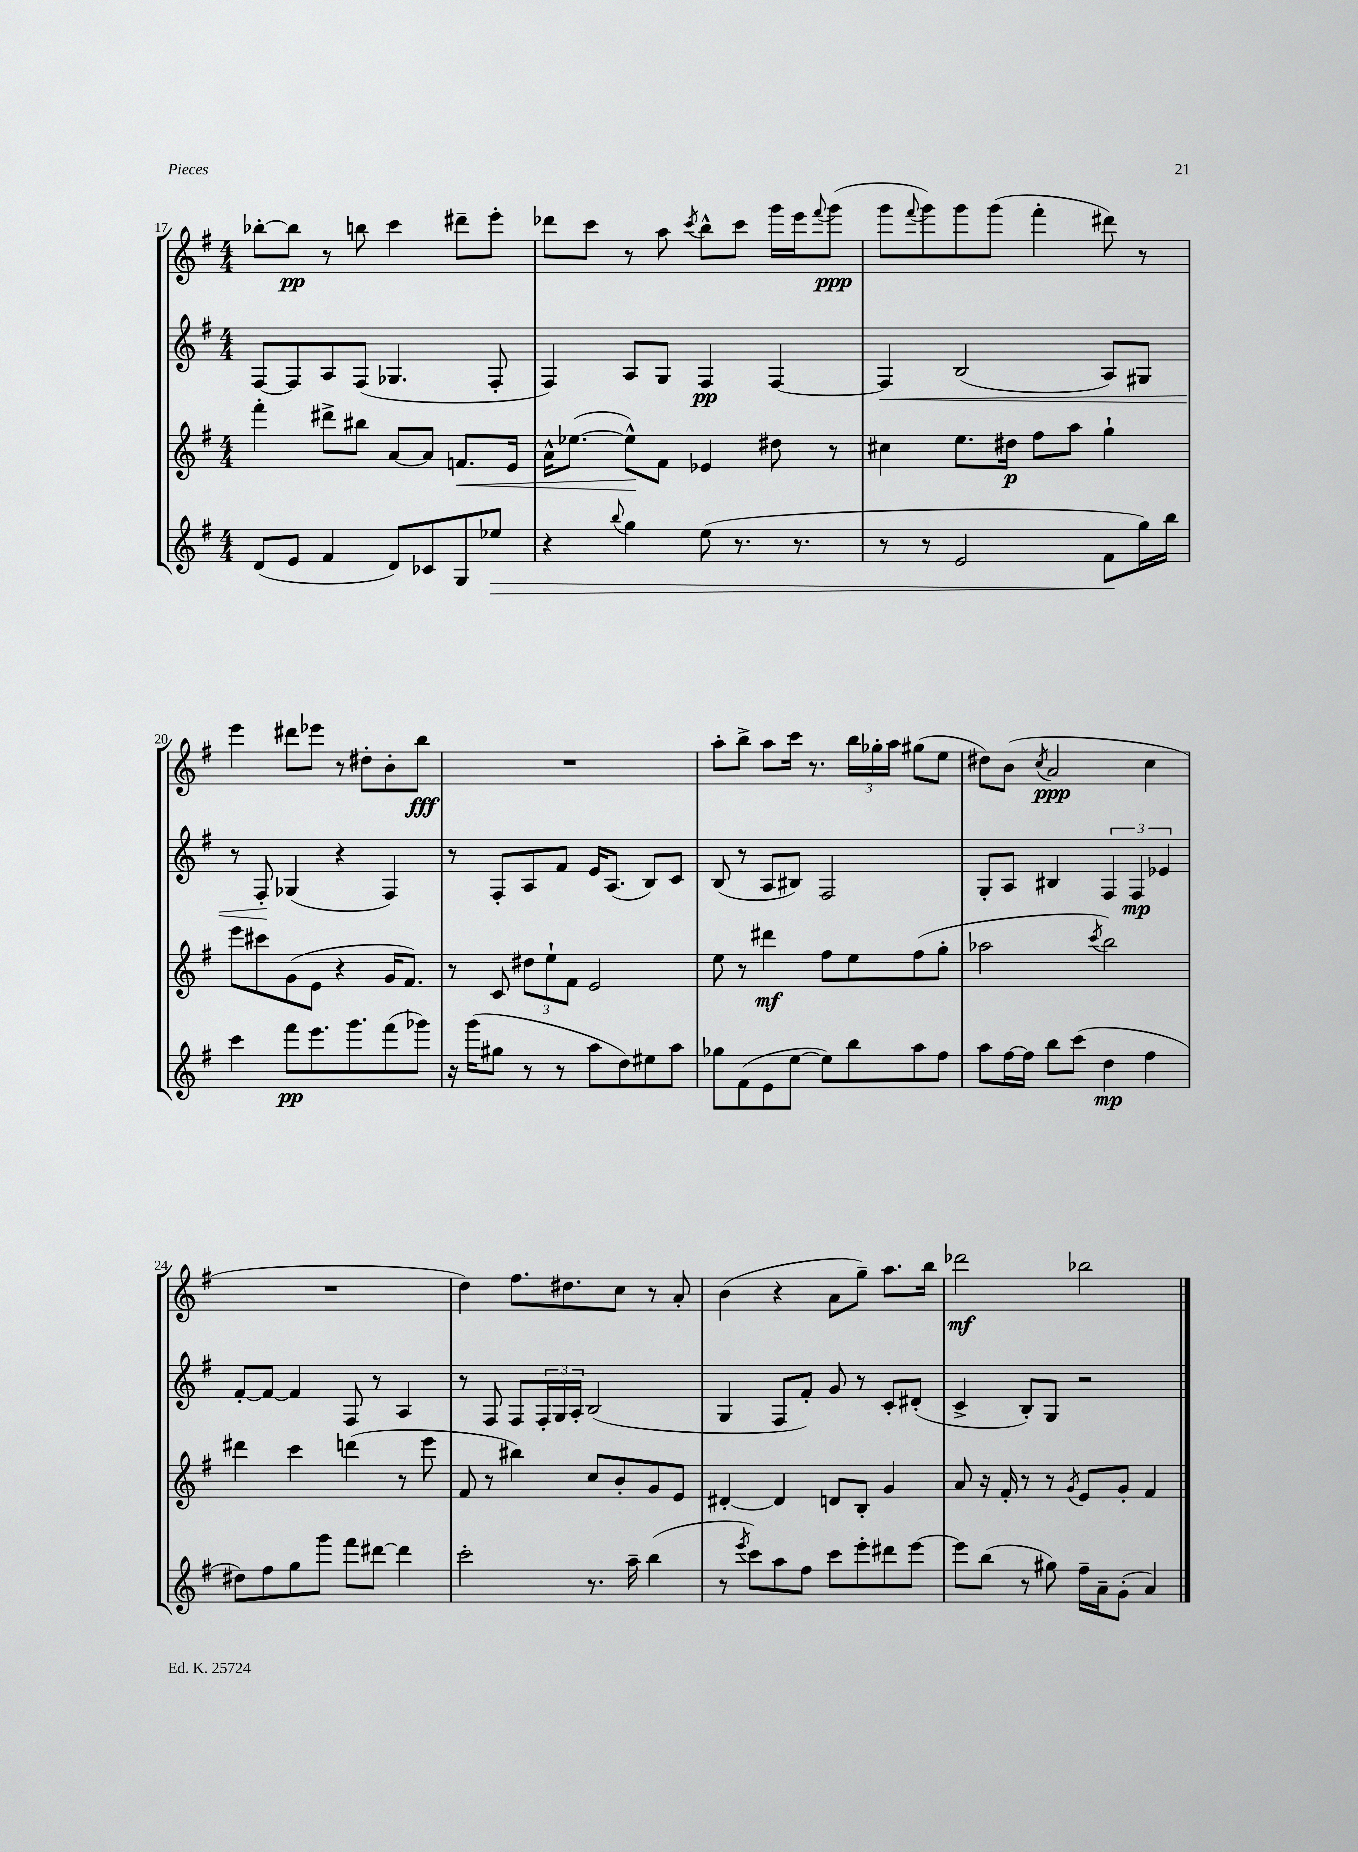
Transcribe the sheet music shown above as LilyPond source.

<<
\new StaffGroup <<
\new Staff = "s0" {
    \clef treble \key g \major \numericTimeSignature \time 4/4
    bes''8~-. bes''8\pp r8 b''8 c'''4 dis'''8-- e'''8-. |
    des'''8 c'''8 r8 a''8 \acciaccatura { c'''8 } b''8-^ c'''8 g'''16 e'''16 \appoggiatura { fis'''8 } g'''8\ppp( |
    g'''8 \appoggiatura { fis'''8 } g'''8) g'''8 g'''8( fis'''4-. dis'''8) r8 |
    e'''4 dis'''8 ees'''8 r8 dis''8-. b'8-. b''8\fff |
    R1 |
    a''8-. b''8-> a''8 c'''16 r8. \tuplet 3/2 { b''16 ges''16-. a''16 } gis''8( e''8 |
    dis''8) b'8( \acciaccatura { c''8 } a'2\ppp c''4 |
    R1 |
    d''4) fis''8. dis''8. c''8 r8 a'8-. |
    b'4( r4 a'8 g''8--) a''8. b''16 |
    des'''2\mf bes''2 \bar "|." |
}
\new Staff = "s1" {
    \clef treble \key g \major \numericTimeSignature \time 4/4
    fis8~ fis8 a8 fis8( ges4. fis8-. |
    fis4) a8 g8 fis4\pp fis4~ |
    fis4\< b2( a8) gis8 |
    r8 fis8-.\! ges4( r4 fis4) |
    r8 fis8-. a8 fis'8 e'16 a8.( b8) c'8 |
    b8( r8 a8 bis8) fis2 |
    g8-. a8 bis4 \tuplet 3/2 { fis4 fis4\mp ees'4 } |
    fis'8~-. fis'8~ fis'4 fis8 r8 a4 |
    r8 fis8 fis8 \tuplet 3/2 { fis16-. g16 a16-. } b2( |
    g4 fis8 fis'8-.) g'8 r8 c'8-. dis'8-.( |
    c'4-> b8-.) g8 r2 \bar "|." |
}
\new Staff = "s2" {
    \clef treble \key g \major \numericTimeSignature \time 4/4
    fis'''4-. dis'''8-> bis''8 a'8~ a'8 f'8.\< e'16 |
    a'16-^ ees''8.~( ees''8-^\!) fis'8 ees'4 dis''8 r8 |
    cis''4 e''8. dis''16\p fis''8 a''8 g''4-! |
    e'''8 cis'''8 g'8( e'8 r4 g'16 fis'8.) |
    r8 c'8 \tuplet 3/2 { dis''8 e''8-! fis'8 } e'2 |
    e''8 r8 dis'''4\mf fis''8 e''8 fis''8( g''8-. |
    aes''2 \acciaccatura { c'''8 } b''2) |
    dis'''4 c'''4 d'''4( r8 e'''8 |
    fis'8 r8 bis''4) c''8 b'8-. g'8 e'8 |
    dis'4~-. dis'4 d'8 b8-. g'4 |
    a'8 r16 fis'16-. r8 r8 \acciaccatura { g'8 } e'8 g'8-. fis'4 \bar "|." |
}
\new Staff = "s3" {
    \clef treble \key g \major \numericTimeSignature \time 4/4
    d'8( e'8 fis'4 d'8) ces'8 g8 ees''8\> |
    r4 \appoggiatura { b''8 } g''4 e''8( r8. r8. |
    r8 r8 e'2 fis'8\! g''16) b''16 |
    c'''4 fis'''8\pp e'''8. g'''8. fis'''8( ges'''8) |
    r16 g'''16( gis''8 r8 r8 a''8 d''8) eis''8 a''8 |
    ges''8 fis'8( e'8 e''8~ e''8) b''8 a''8 fis''8 |
    a''8 fis''16~ fis''16 b''8 c'''8( d''4\mp fis''4 |
    dis''8) fis''8 g''8 g'''8 fis'''8 dis'''8~ dis'''4 |
    c'''2-. r8. a''16-- b''4( |
    r8 \acciaccatura { e'''8 } c'''8) a''8 fis''8 c'''8 e'''8-. dis'''8 e'''8~ |
    e'''8 b''8( r8 gis''8) fis''16-- a'16-- g'8-.( a'4) \bar "|." |
}
>>
>>
\layout { \context { \Score currentBarNumber = #17 } }
